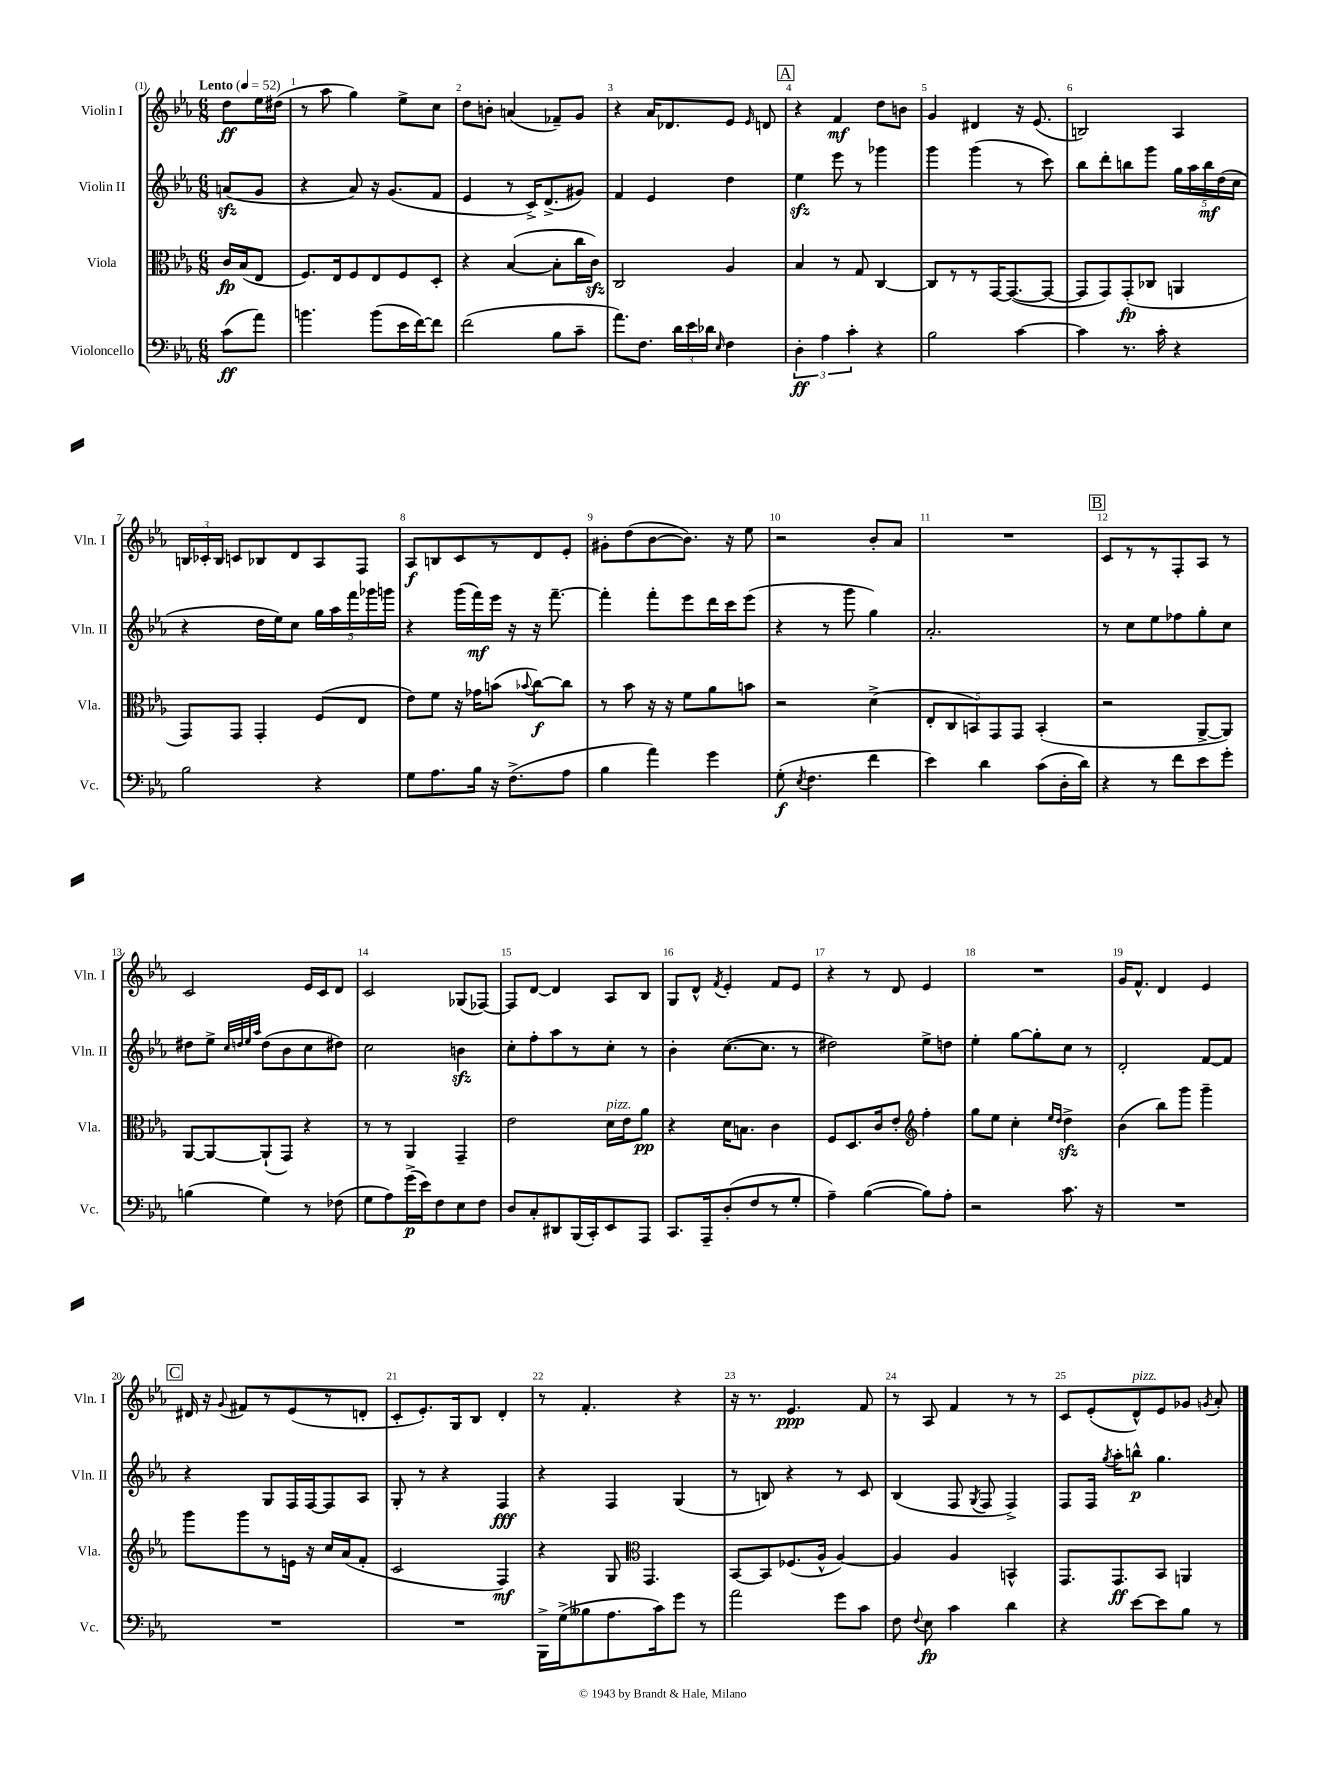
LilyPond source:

<<
\new StaffGroup <<
\new Staff = "s0" \with { instrumentName = "Violin I" shortInstrumentName = "Vln. I" } {
    \clef treble \key ees \major \numericTimeSignature \time 6/8 \partial 4 \tempo "Lento" 4 = 52
    \autoBeamOff d''8[\ff ees''16 dis''16]( |
    r8 aes''8 g''4) ees''8[-> c''8] |
    d''8[ b'8]-. a'4( fes'8[--) g'8] |
    r4 aes'16[ des'8. ees'8] \grace { ees'16 } d'8 |
    \mark \markup { \box "A" } r4 f'4\mf d''8[ b'8] |
    g'4 dis'4 r16 ees'8.( |
    b2) aes4 |
    \tuplet 3/2 { b16[ ces'16-. b16] } c'8[ bes8 d'8 aes8 f8] |
    aes8[\f b8 c'8 r8 d'8 ees'8]-. |
    gis'8[-. d''8( bes'8~ bes'8.]) r16 ees''8 |
    r2 bes'8[-. aes'8] |
    R2. |
    \mark \markup { \box "B" } c'8[ r8 r8 f8-. aes8] r8 |
    c'2 ees'16[ c'16 d'8] |
    c'2 ges8[( fes8]~) |
    fes8[ d'8]~ d'4 aes8[ bes8] |
    g8[ d'8]-^ \acciaccatura { f'8 } ees'4-. f'8[ ees'8] |
    r4 r8 d'8 ees'4 |
    R2. |
    g'16[ f'8.]-^ d'4 ees'4 |
    \mark \markup { \box "C" } dis'16 r16 \appoggiatura { g'8 } fis'8[ r8 ees'8( r8 d'8]-. |
    c'8[-. ees'8.-.) g16 bes8] d'4-. |
    r8 f'4.-. r4 |
    r16 r8. ees'4.\ppp f'8 |
    r8 aes8 f'4 r8 r8 |
    c'8[ ees'8-.( d'8-^^\markup { \italic "pizz." }) ees'8 ges'8] \acciaccatura { g'8 } aes'8-. \bar "|." |
}
\new Staff = "s1" \with { instrumentName = "Violin II" shortInstrumentName = "Vln. II" } {
    \clef treble \key ees \major \numericTimeSignature \time 6/8 \partial 4
    \autoBeamOff a'8[\sfz( g'8] |
    r4 aes'8) r16 g'8.[( f'8] |
    ees'4 r8 c'16[->) d'8.->( gis'8]) |
    f'4 ees'4 d''4 |
    \mark \markup { \box "A" } ees''4\sfz ees'''8 r8 ges'''4 |
    g'''4 g'''4( r8 c'''8) |
    bes''8[ d'''8-. b''8 g'''8] \tuplet 5/4 { g''16[ aes''16 b''16\mf d''16( c''16] } |
    r4 d''16[ ees''16) c''8] \tuplet 5/4 { g''16[ aes''16 f'''16 ges'''16 g'''16] } |
    r4 g'''16[( f'''16\mf) ees'''16] r16 r16 f'''8.~-- |
    f'''4-. f'''8[-. ees'''8 d'''16 c'''16 ees'''8]( |
    r4 r8 g'''8 g''4) |
    aes'2.-. |
    \mark \markup { \box "B" } r8 c''8[ ees''8 fes''8 g''8-. c''8] |
    dis''8[ ees''8]-> \grace { c''32[ d''32 ees''32 aes''32] } d''8[( bes'8 c''8 dis''8]) |
    c''2 b'4\sfz |
    c''8[-. f''8-. aes''8 r8 c''8]-. r8 |
    bes'4-. c''8.[~( c''8.] r8 |
    dis''2) ees''8[-> d''8] |
    ees''4-. g''8[~ g''8-. c''8] r8 |
    d'2-. f'8[~ f'8] |
    \mark \markup { \box "C" } r4 g8[ f16 f16~ f8 aes8] |
    g8-. r8 r4 f4\fff |
    r4 f4 g4( |
    r8 b8) r4 r8 c'8 |
    bes4( f8 \acciaccatura { g8 } f8 f4->) |
    f8[ f16] \acciaccatura { g''8 } aes''16[-. b''8]-^\p g''4. \bar "|." |
}
\new Staff = "s2" \with { instrumentName = "Viola" shortInstrumentName = "Vla." } {
    \clef alto \key ees \major \numericTimeSignature \time 6/8 \partial 4
    \autoBeamOff c'16[\fp bes16( ees8] |
    f8.[) ees16 f8 ees8 f8 d8]-. |
    r4 bes4~( bes8[-. c''16 c'16]\sfz) |
    c2 aes4 |
    \mark \markup { \box "A" } bes4 r8 g8 c4~ |
    c8[ r8 r8 g,16~ g,8.~( g,8]~ |
    g,8[ g,8) g,8-.\fp( ces8] a,4 |
    g,8[) g,8] g,4-. f8[( ees8] |
    ees'8[) f'8] r16 ges'16[ b'8]( \appoggiatura { bes'8 } c''8[~\f) c''8] |
    r8 bes'8 r16 r16 f'8[ aes'8 b'8] |
    r2 d'4->( |
    \tuplet 5/4 { ees8[-. c8 b,8) g,8 g,8] } b,4-.( |
    \mark \markup { \box "B" } r2 aes,8[~-> aes,8]) |
    aes,8[~ aes,8~ aes,8-!( g,8]) r4 |
    r8 r8 aes,4 g,4-- |
    ees'2 d'16[^\markup { \italic "pizz." } ees'16 aes'8]\pp |
    r4 d'16[ b8.] c'4 |
    f8[ d8. c'16 ees'8]-. \clef treble f''4-. |
    g''8[ ees''8] c''4-. \grace { ees''16[ d''16] } d''4->\sfz |
    bes'4( bes''8[) g'''8] g'''4-- |
    \mark \markup { \box "C" } g'''8[ g'''8 r8 e'16] r16 c''16[ aes'16( f'8]-. |
    c'2 f4\mf) |
    r4 g8 \clef alto g,4. |
    bes,8[~ bes,8 fes8.( aes16]-^ aes4~) |
    aes4 aes4 b,4-^ |
    g,8.[ g,8.\ff bes,8] a,4 \bar "|." |
}
\new Staff = "s3" \with { instrumentName = "Violoncello" shortInstrumentName = "Vc." } {
    \clef bass \key ees \major \numericTimeSignature \time 6/8 \partial 4
    \autoBeamOff c'8[\ff( aes'8]) |
    b'4. b'8[( ees'16 f'16~) f'8] |
    f'2( bes8[ c'8]-- |
    aes'8.[) f8.] \tuplet 3/2 { d'16[ ees'16 des'16] } \grace { ees16 } f4 |
    \mark \markup { \box "A" } \tuplet 3/2 { d4-.\ff aes4 c'4-. } r4 |
    bes2 c'4~ |
    c'4 r8. c'16-. r4 |
    bes2 r4 |
    g8[ aes8. bes16] r16 f8.[->( aes8] |
    bes4 aes'4) g'4 |
    g8-.\f( \acciaccatura { ees8 } f4. f'4 |
    ees'4) d'4 c'8[( d16-. d'16]) |
    \mark \markup { \box "B" } r4 r8 f'8[ ees'8 g'8]-. |
    b4( g4) r8 fes8( |
    g8[ aes8) g'16->\p( ees'16) f8 ees8 f8] |
    d8[ c8-. dis,8 bes,,16( c,16-.) ees,8 aes,,8] |
    c,8.[ aes,,16-- d8-.( f8 r8 g8]-. |
    aes4--) bes4~( bes8[) aes8]-. |
    r2 c'8. r16 |
    R2. |
    \mark \markup { \box "C" } R2. |
    R2. |
    bes,,16[-> g16->( beses8 aes8. c'16) g'8] r8 |
    aes'2 g'8[ c'8] |
    f8 \appoggiatura { f8 } ees8\fp c'4 d'4 |
    r4 ees'8[~ ees'8 bes8] r8 \bar "|." |
}
>>
>>
\layout { \context { \Score \override BarNumber.break-visibility = ##(#f #t #t) barNumberVisibility = #all-bar-numbers-visible } }
